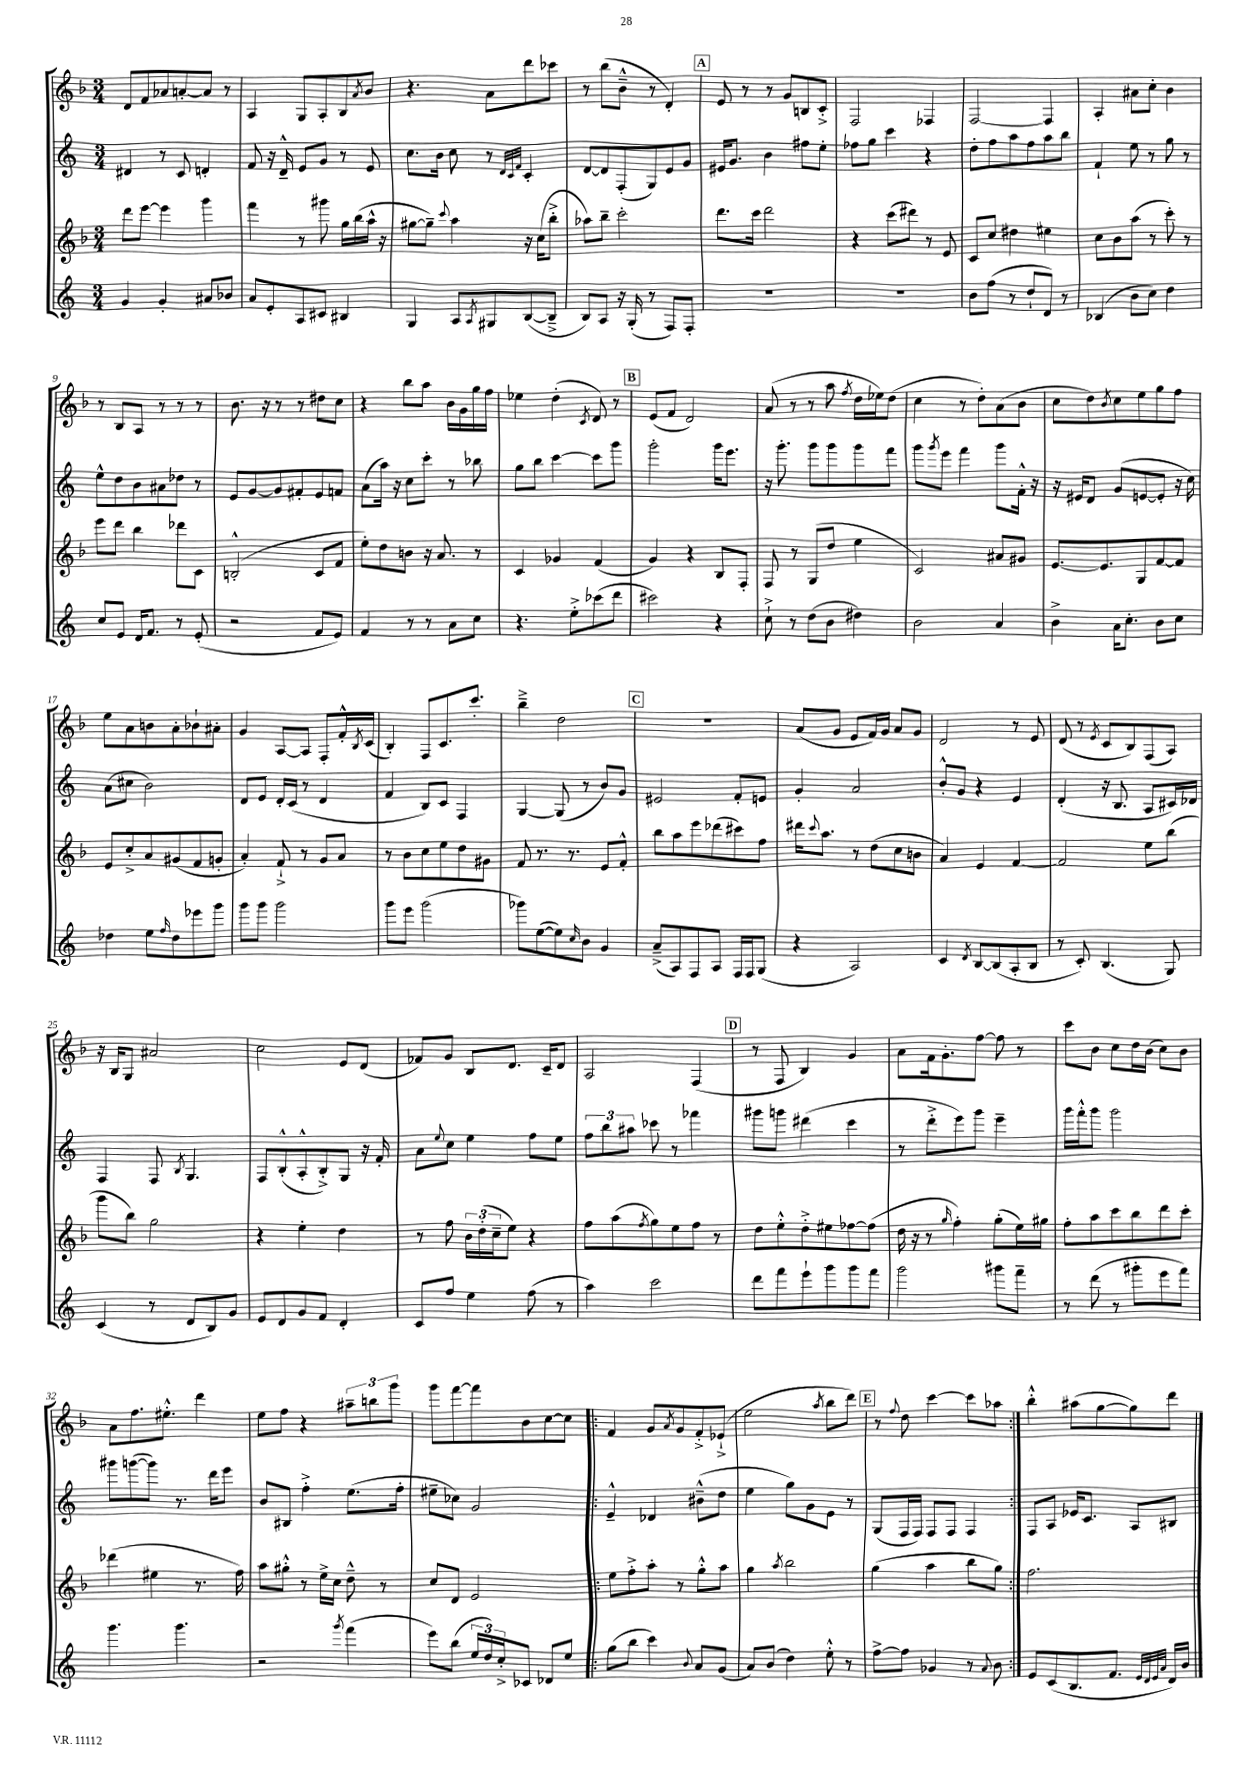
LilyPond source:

<<
\new StaffGroup <<
\new Staff = "s0" {
    \clef treble \key f \major \numericTimeSignature \time 3/4
    d'8 f'8 aes'8 a'8~-. a'8 r8 |
    a4 g8 a8-. bes8 \acciaccatura { a'8 } bes'8 |
    r4. a'8 d'''8 ces'''8 |
    r8 bes''8( bes'8---^ r8 d'4-.) |
    \mark \markup { \box "A" } e'8 r8 r8 g'8 b8 c'8-.-> |
    f2 fes4 |
    f2~ f4 |
    a4-. ais'8 c''8-. bes'4 |
    r8 bes8 a8 r8 r8 r8 |
    bes'8. r16 r8 r8 dis''8 c''8 |
    r4 bes''8 a''8 bes'16 g'16 g''16 f''16 |
    ees''4 d''4-.( \acciaccatura { c'8 } d'8) r8 |
    \mark \markup { \box "B" } e'8( f'8 d'2) |
    a'8( r8 r8 a''8 \acciaccatura { f''8 } d''16 ees''16) d''8( |
    c''4 r8 d''8-.) a'8( bes'8 |
    c''8 d''8) \acciaccatura { bes'8 } c''8 e''8 g''8 f''8 |
    e''8 a'8 b'8 a'8-. bes'8-! ais'8-. |
    g'4 a8~ a8 f8-. f'16-.-^ \acciaccatura { bes8 } c'16( |
    bes4-.) f8 c'8. c'''8.-. |
    bes''4---> d''2 |
    \mark \markup { \box "C" } R2. |
    a'8( g'8 e'8 f'16) g'16 a'8 g'8 |
    d'2 r8 e'8 |
    d'8( r8 \acciaccatura { e'8 } c'8 bes8) f8( a8) |
    r16 bes16 g8 ais'2 |
    c''2 e'8 d'8( |
    fes'8) g'8 bes8 d'8. c'16-- d'8 |
    a2 f4( |
    \mark \markup { \box "D" } r8 f8 bes4) g'4 |
    a'8 f'16 g'8.-. f''8~ f''8 r8 |
    c'''8 bes'8 c''8 d''16 bes'16( c''8) bes'8 |
    a'8 f''8. eis''8.-.-^ d'''4 |
    e''8 f''8 r4 \tuplet 3/2 { ais''8-- b''8 g'''8 } |
    g'''8 f'''8~ f'''8 bes'8 c''8~ c''8 |
    \repeat volta 2 { f'4 g'8 \acciaccatura { a'8 } g'8 f'8-.-> ees'8-!->( |
    e''2 \acciaccatura { a''8 } bes''8 d'''8) |
    \mark \markup { \box "E" } r8 \appoggiatura { f''8 } d''8 c'''4~ c'''8 aes''8 | }
    bes''4-.-^ ais''8( g''8~ g''8) d'''8 \bar "|." |
}
\new Staff = "s1" {
    \clef treble \key c \major \numericTimeSignature \time 3/4
    dis'4 r8 c'8 d'4-. |
    f'8 r16 d'16---^ e'8 g'8 r8 e'8 |
    c''8. b'16 c''8 r8 \grace { d'32 c'32 f'32 } c'4-. |
    d'8~ d'8 f8-.( g8) e'8 g'8 |
    \mark \markup { \box "A" } eis'16 g'8. b'4 fis''8 e''8-. |
    fes''8 g''8 c'''4 r4 |
    d''8-. f''8 a''8 f''8 a''8 b''8 |
    f'4-! e''8 r8 g''8 r8 |
    e''8-^ d''8 b'8 ais'8 des''8 r8 |
    e'8 g'8~ g'8 fis'8-. e'8 f'8 |
    a'8( a''16) r16 c''8 c'''8-. r8 bes''8 |
    g''8 b''8 c'''4~ c'''8 g'''8 |
    \mark \markup { \box "B" } g'''2-. g'''16 e'''8. |
    r16 g'''8.-. g'''8 g'''8 g'''8 f'''8 |
    g'''8 \acciaccatura { g'''8 } e'''8 f'''4 g'''8 f'16-.-^ r16 |
    r16 eis'16 d'8 g'8( e'8~ e'8-. r16 c''16) |
    a'8( cis''8 b'2) |
    d'8 e'8 d'16-. c'16( r8 d'4 |
    f'4 b8) c'8 f4 |
    g4~ g8( r8 b'8) g'8 |
    \mark \markup { \box "C" } eis'2 f'8-. e'8 |
    g'4-. a'2 |
    b'8-.-^ g'8 r4 e'4 |
    d'4-.( r16 b8. a8 cis'16) des'16 |
    f4 f8 \acciaccatura { b8 } g4. |
    f8 b8-.-^( a8-.-^ b8-.->) g8 r16 f'16-. |
    a'8 \appoggiatura { e''8 } c''8 e''4 f''8 e''8 |
    \tuplet 3/2 { f''8 b''8 ais''8 } ces'''8 r8 fes'''4 |
    \mark \markup { \box "D" } gis'''8 g'''8 dis'''4( c'''4 |
    r8 d'''8-.-> e'''8) g'''8 e'''4-- |
    g'''16 f'''16-.-^ g'''8 g'''2 |
    gis'''8 g'''8~( g'''8) r8. d'''16 e'''8 |
    b'8 bis8 f''4-.-> e''8.( f''16-. |
    eis''8-- ces''8) g'2 |
    \repeat volta 2 { e'4---^ des'4 bis'8---^( d''8 |
    e''4 g''8) g'8 e'8 r8 |
    \mark \markup { \box "E" } g8( f16 f16) f8 f8 f4 | }
    f8 a8 ees'16 c'8. a8 bis8 \bar "|." |
}
\new Staff = "s2" {
    \clef treble \key f \major \numericTimeSignature \time 3/4
    d'''8 e'''8~ e'''4 g'''4 |
    f'''4 r8 gis'''8 g''16 bes''16( a''16-^ r16 |
    gis''8~ gis''8--) \appoggiatura { c'''8 } a''4 r16 c''16( bes''8-.-> |
    aes''8) bes''8-- c'''2-. |
    \mark \markup { \box "A" } d'''8. c'''16 d'''2 |
    r4 c'''8( dis'''8) r8 e'8 |
    c'8 c''8 dis''4 eis''4 |
    c''8 bes'8 a''8( r8 c'''8-.) r8 |
    e'''8 d'''8 bes''4 des'''8 c'8 |
    b2-.-^( c'8 f'8 |
    e''8-.) d''8 b'8 r16 a'8. r8 |
    c'4 ges'4 f'4( |
    \mark \markup { \box "B" } g'4) r4 bes8 f8-. |
    f8 r8 g8( d''8 e''4 |
    c'2) ais'8 gis'8 |
    e'8.~ e'8. g8 f'8~ f'8 |
    e'8 c''8-.-> a'8 gis'8( f'8 g'8-. |
    a'4-.) f'8-!-> r8 g'8 a'8 |
    r8 bes'8 c''8 e''8 d''8 gis'8 |
    f'8 r8. r8. e'8 f'8-.-^ |
    \mark \markup { \box "C" } bes''8 a''8 e'''8 des'''8( cis'''8) f''8 |
    dis'''16 \appoggiatura { c'''8 } a''8. r8 d''8( c''8 b'8 |
    a'4) e'4 f'4~ |
    f'2 e''8 bes''8( |
    g'''8 bes''8) g''2 |
    r4 e''4-. d''4 |
    r8 f''8 \tuplet 3/2 { bes'16 d''16-.( c''16-- } e''8) r4 |
    f''8 a''8( \acciaccatura { f''8 } g''8) e''8 f''8 r8 |
    \mark \markup { \box "D" } d''8 e''8-.-^ d''8-.-> eis''8 fes''8~ fes''8( |
    d''16 r16 r8 \grace { g''16 } f''4-.) g''8-.( e''16) gis''16 |
    f''8-. a''8 c'''8 bes''8 d'''8 c'''8-. |
    des'''4( eis''4 r8. f''16) |
    a''8 gis''8-.-^ r8 e''16-> c''16 d''8---^ r8 |
    c''8 d'8 e'2 |
    \repeat volta 2 { e''8 f''8-.-> a''8-. r8 g''8-.-^ a''8 |
    g''4 \acciaccatura { a''8 } bes''2 |
    \mark \markup { \box "E" } g''4( a''4 bes''8 g''8) | }
    f''2. \bar "|." |
}
\new Staff = "s3" {
    \clef treble \key c \major \numericTimeSignature \time 3/4
    g'4 g'4-. ais'8 bes'8 |
    a'8 e'8-. a8 cis'8 bis4 |
    g4 a8 \acciaccatura { a8 } gis8 b8~( b8---> |
    b8) a8 r16 g16-.( r8 f8) f8-. |
    \mark \markup { \box "A" } R2. |
    R2. |
    b'8 f''8( r8 d''8-! d'8) r8 |
    bes4( b'8 c''8) d''4 |
    c''8 e'8 d'16 f'8. r8 e'8-.( |
    r2 f'8 e'8) |
    f'4 r8 r8 a'8 c''8 |
    r4. e''8-.-> ces'''8( d'''8 |
    \mark \markup { \box "B" } cis'''2) r4 |
    c''8-!-> r8 d''8( b'8 dis''4) |
    b'2 a'4 |
    b'4-> a'16 c''8.-. b'8 c''8 |
    des''4 e''8 \grace { f''16 } des''8 ees'''8 g'''8 |
    g'''8 g'''8 g'''2 |
    g'''8 e'''8 g'''2( |
    ges'''8) e''8~( e''8) \grace { c''16 } b'8 g'4 |
    \mark \markup { \box "C" } a'8--->( a8) f8 a8 f16 f16 g8( |
    r4 a2) |
    c'4 \acciaccatura { d'8 } b8~ b8( a8-. b8 |
    r8 c'8-.) b4.( g8) |
    c'4( r8 d'8 b8) g'8 |
    e'8 d'8 g'8 f'8 d'4-. |
    c'8 f''8 e''4 f''8( r8 |
    a''4) c'''2 |
    \mark \markup { \box "D" } d'''8 f'''8 e'''8-! g'''8 g'''8 f'''8 |
    g'''2 gis'''8 f'''8-- |
    r8 d'''8( r8 gis'''8-. e'''8 f'''8) |
    g'''4. g'''4. |
    r2 \acciaccatura { g'''8 } f'''4( |
    e'''8) b''8( \tuplet 3/2 { e''16 d''16) c''16-.-> } ces'8 des'8 e''8 |
    \repeat volta 2 { g''8( b''8 c'''4) \appoggiatura { b'8 } a'8 g'8( |
    a'8) b'8( d''4) e''8-.-^ r8 |
    \mark \markup { \box "E" } f''8~-> f''8 ges'4 r8 \appoggiatura { a'8 } b'8 | }
    e'8 c'8( b8. f'8. \grace { e'32 d'32 e'32 a'32 } d'16) b'16 \bar "|." |
}
>>
>>
